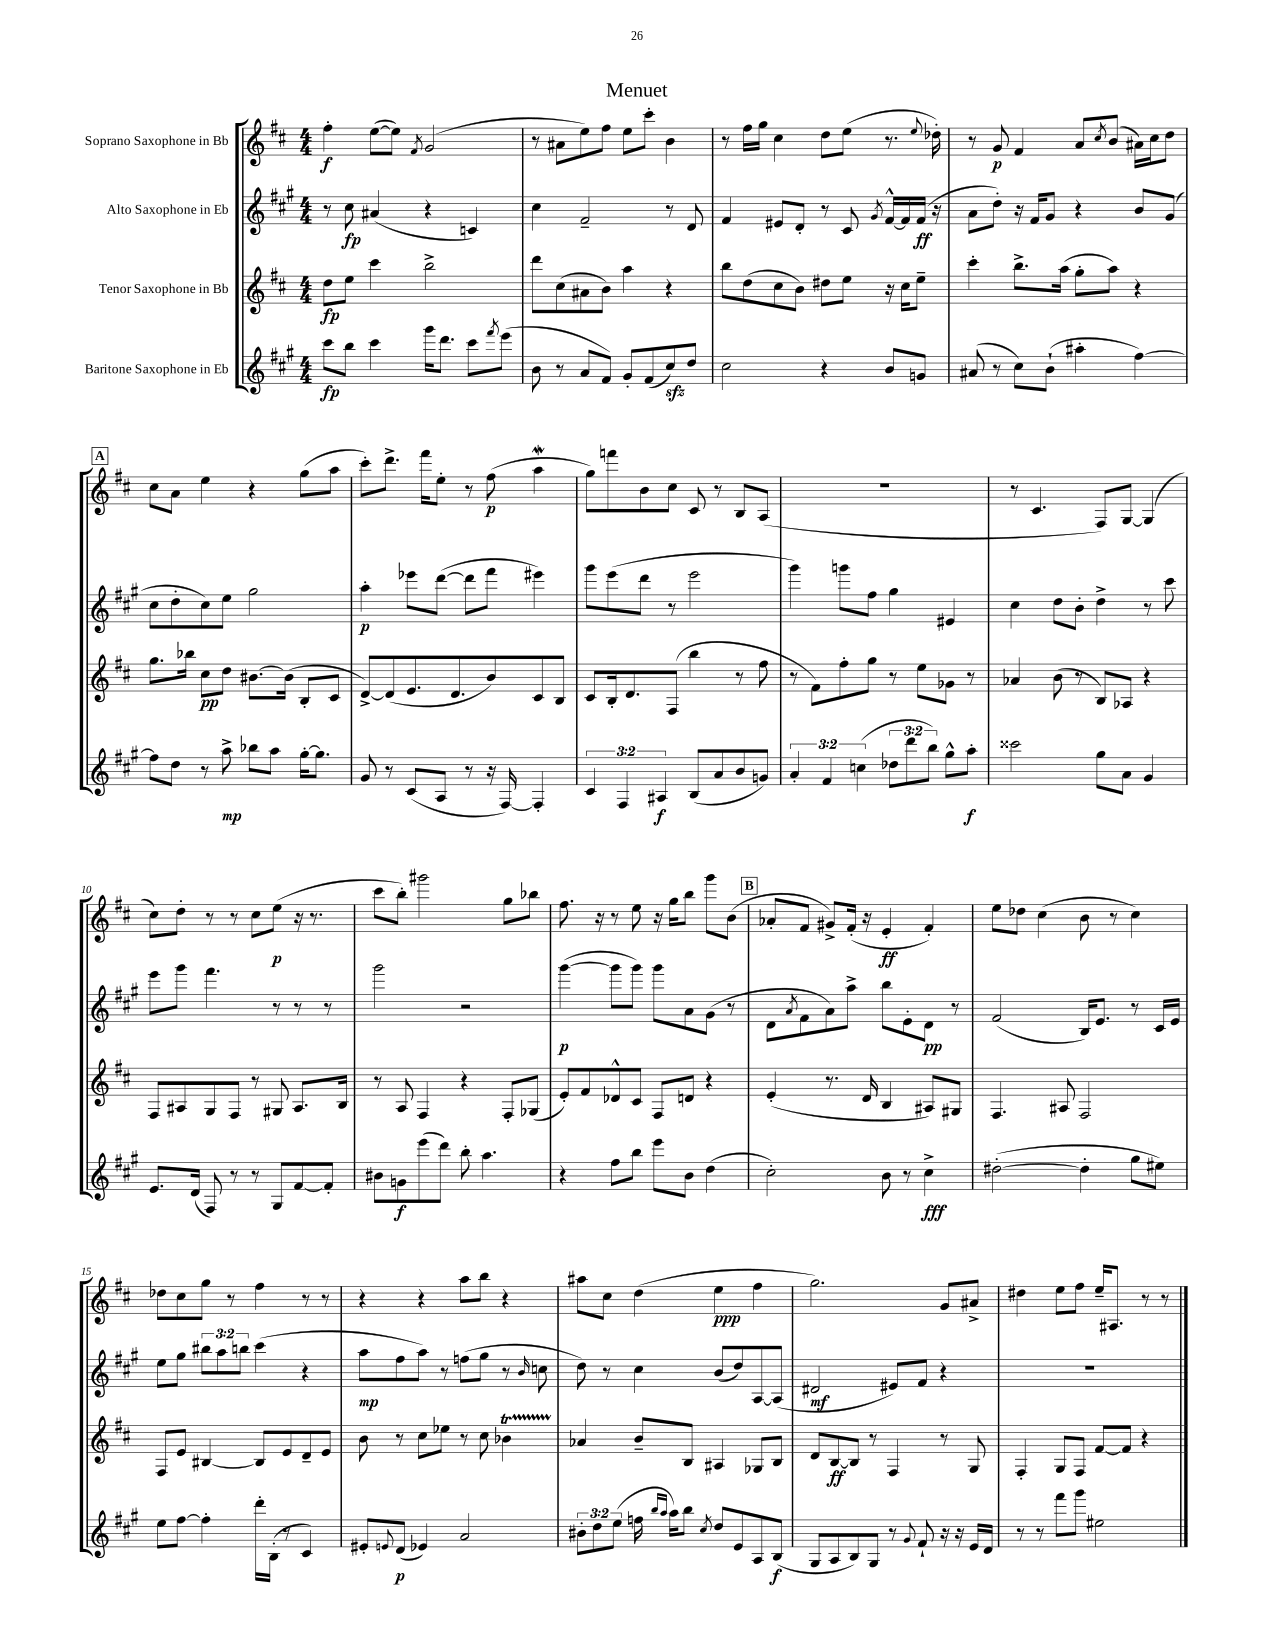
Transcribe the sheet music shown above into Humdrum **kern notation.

**kern	**dynam	**kern	**dynam	**kern	**dynam	**kern	**dynam
*part4	*part4	*part3	*part3	*part2	*part2	*part1	*part1
*staff4	*staff4	*staff3	*staff3	*staff2	*staff2	*staff1	*staff1
*I"Baritone Saxophone in Eb	*	*I"Tenor Saxophone in Bb	*	*I"Alto Saxophone in Eb	*	*I"Soprano Saxophone in Bb	*
*clefG2	*	*clefG2	*	*clefG2	*	*clefG2	*
*k[f#c#g#]	*	*k[f#c#]	*	*k[f#c#g#]	*	*k[f#c#]	*
*M4/4	*	*M4/4	*	*M4/4	*	*M4/4	*
=1	=1	=1	=1	=1	=1	=1	=1
8ccc#\L	fp	8dd\L	fp	8r	.	4ff#'\	f
8bb\J	.	8ee\J	.	8cc#\	fp	.	.
4ccc#\	.	4ccc#\	.	(4a#X/	.	([8ee\L	.
.	.	.	.	.	.	8ee\J])	.
.	.	.	.	.	.	8qf#/	.
16ggg#\KL	.	2bb^\	.	4r	.	(2g/	.
8.ddd\J	.	.	.	.	.	.	.
8ccc#\L	.	.	.	4cn/)	.	.	.
8qfff#/	.	.	.	.	.	.	.
(8eee\J	.	.	.	.	.	.	.
=2	=2	=2	=2	=2	=2	=2	=2
8b\	.	8ddd\L	.	4cc#\	.	8r	.
8r	.	(8cc#\	.	.	.	8a#X\L	.
8a/L	.	8a#X\	.	2f#~/	.	8ee\)	.
8f#/J)	.	8b\J)	.	.	.	8ff#\J	.
8g#'/L	.	4aa\	.	.	.	8ee\L	.
(8f#/	.	.	.	.	.	8ccc#'\J	.
8cc#zz/)	.	4r	.	8r	.	4b\	.
8dd/J	.	.	.	8d/	.	.	.
=3	=3	=3	=3	=3	=3	=3	=3
2cc#\	.	8bb\L	.	4f#/	.	8r	.
.	.	(8dd\	.	.	.	16ff#\LL	.
.	.	.	.	.	.	16gg\JJ	.
.	.	8cc#\	.	8e#X/L	.	4cc#\	.
.	.	8b\J)	.	8d'/J	.	.	.
4r	.	8dd#X\L	.	8r	.	8dd\L	.
.	.	8ee\J	.	8c#/	.	(8ee\J	.
.	.	.	.	8qg#/	.	.	.
8b/L	.	16r	.	[16f#^^/LL	.	8.r	.
.	.	16cc#\KL	.	16f#/]	.	.	.
8gn/J	.	8ee~\J	.	(16f#/JJ	ff	.	.
.	.	.	.	.	.	8qqee/	.
.	.	.	.	16r	.	16dd-X'\)	.
=4	=4	=4	=4	=4	=4	=4	=4
(8a#X/	.	4ccc#'\	.	8a\L	.	8r	.
8r	.	.	.	8dd'\J)	.	8g/	p
8cc#\L)	.	8.bb^\L	.	16r	.	4f#/	.
.	.	.	.	16f#/KL	.	.	.
(8b`\J	.	.	.	8g#/J	.	.	.
.	.	(16aa\Jk	.	.	.	.	.
4aa#X'\	.	8gg'\L	.	4r	.	8a/L	.
.	.	.	.	.	.	8qcc#/	.
.	.	8aa\J)	.	.	.	(8b/J	.
[4ff#\)	.	4r	.	8b/L	.	16a#X\LL)	.
.	.	.	.	.	.	16cc#\J	.
.	.	.	.	(8g#/J	.	8dd\J	.
!!LO:LB:g=z
!!LO:REH:place=s1:t=A
=5	=5	=5	=5	=5	=5	=5	=5
8ff#\L]	.	8.gg\L	.	8cc#\L	.	8cc#\L	.
8dd\J	.	.	.	8dd'\	.	8a\J	.
.	.	16bb-X\Jk	.	.	.	.	.
8r	.	8cc#\L	pp	8cc#\)	.	4ee\	.
8aa^\	mp	8dd\J	.	8ee\J	.	.	.
8bb-X\L	.	[8.b#X\L	.	2gg#\	.	4r	.
8aa\J	.	.	.	.	.	.	.
.	.	(16b#\Jk]	.	.	.	.	.
[16gg#'\KL	.	8B'/L	.	.	.	(8gg\L	.
8.gg#\J]	.	.	.	.	.	.	.
.	.	8c#/J	.	.	.	8aa\J	.
=6	=6	=6	=6	=6	=6	=6	=6
8g#/	.	[8d^/L)	.	4aa'\	p	8ccc#'\L)	.
8r	.	(8d/]	.	.	.	8.ddd^\J	.
(8c#/L	.	8.e/	.	8eee-X\L	.	.	.
.	.	.	.	.	.	16fff#\KL	.
8A/J	.	.	.	([8ddd\J	.	8ee'\J	.
.	.	8.d/	.	.	.	.	.
8r	.	.	.	8ddd\L]	.	8r	.
16r	.	8b/)	.	8fff#\J	.	(8ff#\	p
[16F#/)	.	.	.	.	.	.	.
4F#'/]	.	8c#/	.	4eee#X\)	.	4aaW\	.
.	.	8B/J	.	.	.	.	.
=7	=7	=7	=7	=7	=7	=7	=7
6c#/	.	8c#/L	.	8ggg#\L	.	8gg\L)	.
.	.	16B'/k	.	(8eee\	.	8fffn\	.
6F#/	.	.	.	.	.	.	.
.	.	8.d/	.	.	.	.	.
.	.	.	.	8ddd\J	.	8b\	.
6A#X/	f	.	.	.	.	.	.
.	.	(8F#/J	.	8r	.	8cc#\J	.
(8B/L	.	4bb\	.	2eee\	.	8c#/	.
8a/	.	.	.	.	.	8r	.
8b/	.	8r	.	.	.	8B/L	.
8gn/J)	.	8ff#\	.	.	.	(8A/J	.
=8	=8	=8	=8	=8	=8	=8	=8
6a'/	.	8r	.	4ggg#\)	.	1r	.
.	.	8f#\L)	.	.	.	.	.
6f#/	.	.	.	.	.	.	.
.	.	8ff#'\	.	8gggn\L	.	.	.
(6ccn\	.	.	.	.	.	.	.
.	.	8gg\J	.	8ff#\J	.	.	.
12dd-X\L	.	8r	.	4gg#\	.	.	.
12ddd\	.	.	.	.	.	.	.
.	.	8ee\L	.	.	.	.	.
12bb\J)	.	.	.	.	.	.	.
8gg#^^\L	.	8g-X\J	.	4e#X/	.	.	.
8aa'\J	f	8r	.	.	.	.	.
=9	=9	=9	=9	=9	=9	=9	=9
2ccc##X\	.	4a-X/	.	4cc#\	.	8r	.
.	.	.	.	.	.	4.c#/	.
.	.	(8b\	.	8dd\L	.	.	.
.	.	8r	.	8b'\J	.	.	.
8gg#\L	.	8B/L)	.	4dd^\	.	8F#/L)	.
8a\J	.	8A-X/J	.	.	.	[8G/J	.
4g#/	.	4r	.	8r	.	(4G/]	.
.	.	.	.	8ccc#\	.	.	.
!!LO:LB:g=z
=10	=10	=10	=10	=10	=10	=10	=10
8.e/L	.	8F#/L	.	8eee\L	.	8cc#\L)	.
.	.	8A#X/	.	8ggg#\J	.	8dd'\J	.
(16d/Jk	.	.	.	.	.	.	.
8F#/)	.	8G/	.	4.fff#\	.	8r	.
8r	.	8F#/J	.	.	.	8r	.
8r	.	8r	.	.	.	8cc#\L	.
8G#/L	.	8G#X/	.	8r	.	(8ee\J	p
[8f#/	.	8.A#/L	.	8r	.	16r	.
.	.	.	.	.	.	8.r	.
8f#'/J]	.	.	.	8r	.	.	.
.	.	16B/Jk	.	.	.	.	.
=11	=11	=11	=11	=11	=11	=11	=11
8b#X\L	.	8r	.	2ggg#\	.	8ccc#\L	.
8gn\	f	8A/	.	.	.	8bb'\J)	.
(8eee\	.	4F#/	.	.	.	2ggg#X\	.
8ddd\J)	.	.	.	.	.	.	.
8bb'\	.	4r	.	2r	.	.	.
4.aa\	.	.	.	.	.	.	.
.	.	8F#'/L	.	.	.	8gg\L	.
.	.	(8G-X/J	.	.	.	8bb-X\J	.
=12	=12	=12	=12	=12	=12	=12	=12
4r	.	8e'/L)	.	([4ggg#\	p	8.ff#\	.
.	.	8f#/	.	.	.	.	.
.	.	.	.	.	.	16r	.
8ff#\L	.	8d-X^^/	.	8ggg#\L]	.	8r	.
8bb\J	.	8c#/J	.	8ggg#\J)	.	8ee\	.
8eee\L	.	8F#/L	.	8ggg#\L	.	16r	.
.	.	.	.	.	.	16gg\KL	.
8b\J	.	8dn/J	.	8a\	.	8bb\J	.
(4dd\	.	4r	.	(8g#\J	.	8ggg\L	.
.	.	.	.	8r	.	(8b\J	.
!!LO:REH:place=s1:t=B
=13	=13	=13	=13	=13	=13	=13	=13
2cc#'\)	.	(4e'/	.	8d\L	.	8a-X'/L	.
.	.	.	.	8qa/	.	.	.
.	.	.	.	8f#\	.	8f#/J	.
.	.	8.r	.	8a\)	.	8g#X^/L)	.
.	.	.	.	8aa^\J	.	(16f#'/Jk	.
.	.	16d/	.	.	.	16r	.
8b\	.	4B/	.	8bb\L	.	4e'/	ff
8r	.	.	.	8e'\	.	.	.
4cc#^\	fff	8A#X/L)	.	8d\J	pp	4f#'/)	.
.	.	8G#X/J	.	8r	.	.	.
=14	=14	=14	=14	=14	=14	=14	=14
([2dd#X'\	.	4.F#/	.	(2f#/	.	8ee\L	.
.	.	.	.	.	.	8dd-X\J	.
.	.	.	.	.	.	(4cc#\	.
.	.	8A#X/	.	.	.	.	.
4dd#'\]	.	2F#/	.	16B/KL)	.	8b\	.
.	.	.	.	8.e/J	.	.	.
.	.	.	.	.	.	8r	.
8gg#\L	.	.	.	8r	.	4cc#\)	.
8ee#X\J)	.	.	.	16c#/LL	.	.	.
.	.	.	.	16e/JJ	.	.	.
!!LO:LB:g=z
=15	=15	=15	=15	=15	=15	=15	=15
8ee\L	.	8F#/L	.	8ee\L	.	8dd-X\L	.
[8ff#\J	.	8e/J	.	8gg#\J	.	8cc#\	.
4ff#'\]	.	[4B#X/	.	12bb#X\L	.	8gg\J	.
.	.	.	.	12aa\	.	.	.
.	.	.	.	.	.	8r	.
.	.	.	.	12bbn\J	.	.	.
16ddd'\LL	.	8B#/L]	.	(4ccc#\	.	4ff#\	.
(16B'\JJ	.	.	.	.	.	.	.
8r	.	8e/	.	.	.	.	.
4c#/)	.	8d~/	.	4r	.	8r	.
.	.	8e/J	.	.	.	8r	.
=16	=16	=16	=16	=16	=16	=16	=16
8e#X'/L	.	8b\	.	8aa\L	mp	4r	.
8qqen/	.	.	.	.	.	.	.
(8d/J	p	8r	.	8ff#\	.	.	.
4e-X/)	.	8cc#\L	.	8aa\J)	.	4r	.
.	.	8ee-X\J	.	8r	.	.	.
2a/	.	8r	.	(8ffn\L	.	8aa\L	.
.	.	8cc#\	.	8gg#\J	.	8bb\J	.
.	.	4b-XT\	.	8r	.	4r	.
.	.	.	.	16qqb/	.	.	.
.	.	.	.	8ccn\	.	.	.
=17	=17	=17	=17	=17	=17	=17	=17
12b#X'\L	.	4a-X/	.	8dd\)	.	8aa#X\L	.
12dd\	.	.	.	.	.	.	.
.	.	.	.	8r	.	8cc#\J	.
(12ee\J	.	.	.	.	.	.	.
16ffn\	.	8b~/L	.	4cc#\	.	(4dd\	.
16qqbb/LL	.	.	.	.	.	.	.
16qqaa/JJ	.	.	.	.	.	.	.
16aa\KL)	.	.	.	.	.	.	.
8bb\J	.	8B/J	.	.	.	.	.
8qcc#/	.	.	.	.	.	.	.
8dd/L	.	4A#X/	.	(8b/L	.	4ee\	ppp
8e/	.	.	.	8dd/)	.	.	.
8A/	.	8G-X/L	.	[8A/	.	4ff#\	.
(8B/J	f	8B/J	.	(8A/J]	.	.	.
=18	=18	=18	=18	=18	=18	=18	=18
8G#/L	.	8d/L	.	2d#X/	mf	2.gg\)	.
8A/	.	[8B/	ff	.	.	.	.
8B/)	.	8B/J]	.	.	.	.	.
8G#/J	.	8r	.	.	.	.	.
8r	.	4F#/	.	8e#X/L)	.	.	.
8qqg#/	.	.	.	.	.	.	.
8f#`/	.	.	.	8f#/J	.	.	.
16r	.	8r	.	4r	.	8g/L	.
16r	.	.	.	.	.	.	.
16e/LL	.	8G/	.	.	.	8a#X^/J	.
16d/JJ	.	.	.	.	.	.	.
=19	=19	=19	=19	=19	=19	=19	=19
8r	.	4F#'/	.	1r	.	4dd#X\	.
8r	.	.	.	.	.	.	.
8fff#\L	.	8G/L	.	.	.	8ee\L	.
8ggg#\J	.	8F#/J	.	.	.	8ff#\J	.
2ee#X\	.	[8f#/L	.	.	.	16ee~/KL	.
.	.	.	.	.	.	8.A#X/J	.
.	.	8f#/J]	.	.	.	.	.
.	.	4r	.	.	.	8r	.
.	.	.	.	.	.	8r	.
==	==	==	==	==	==	==	==
*-	*-	*-	*-	*-	*-	*-	*-
